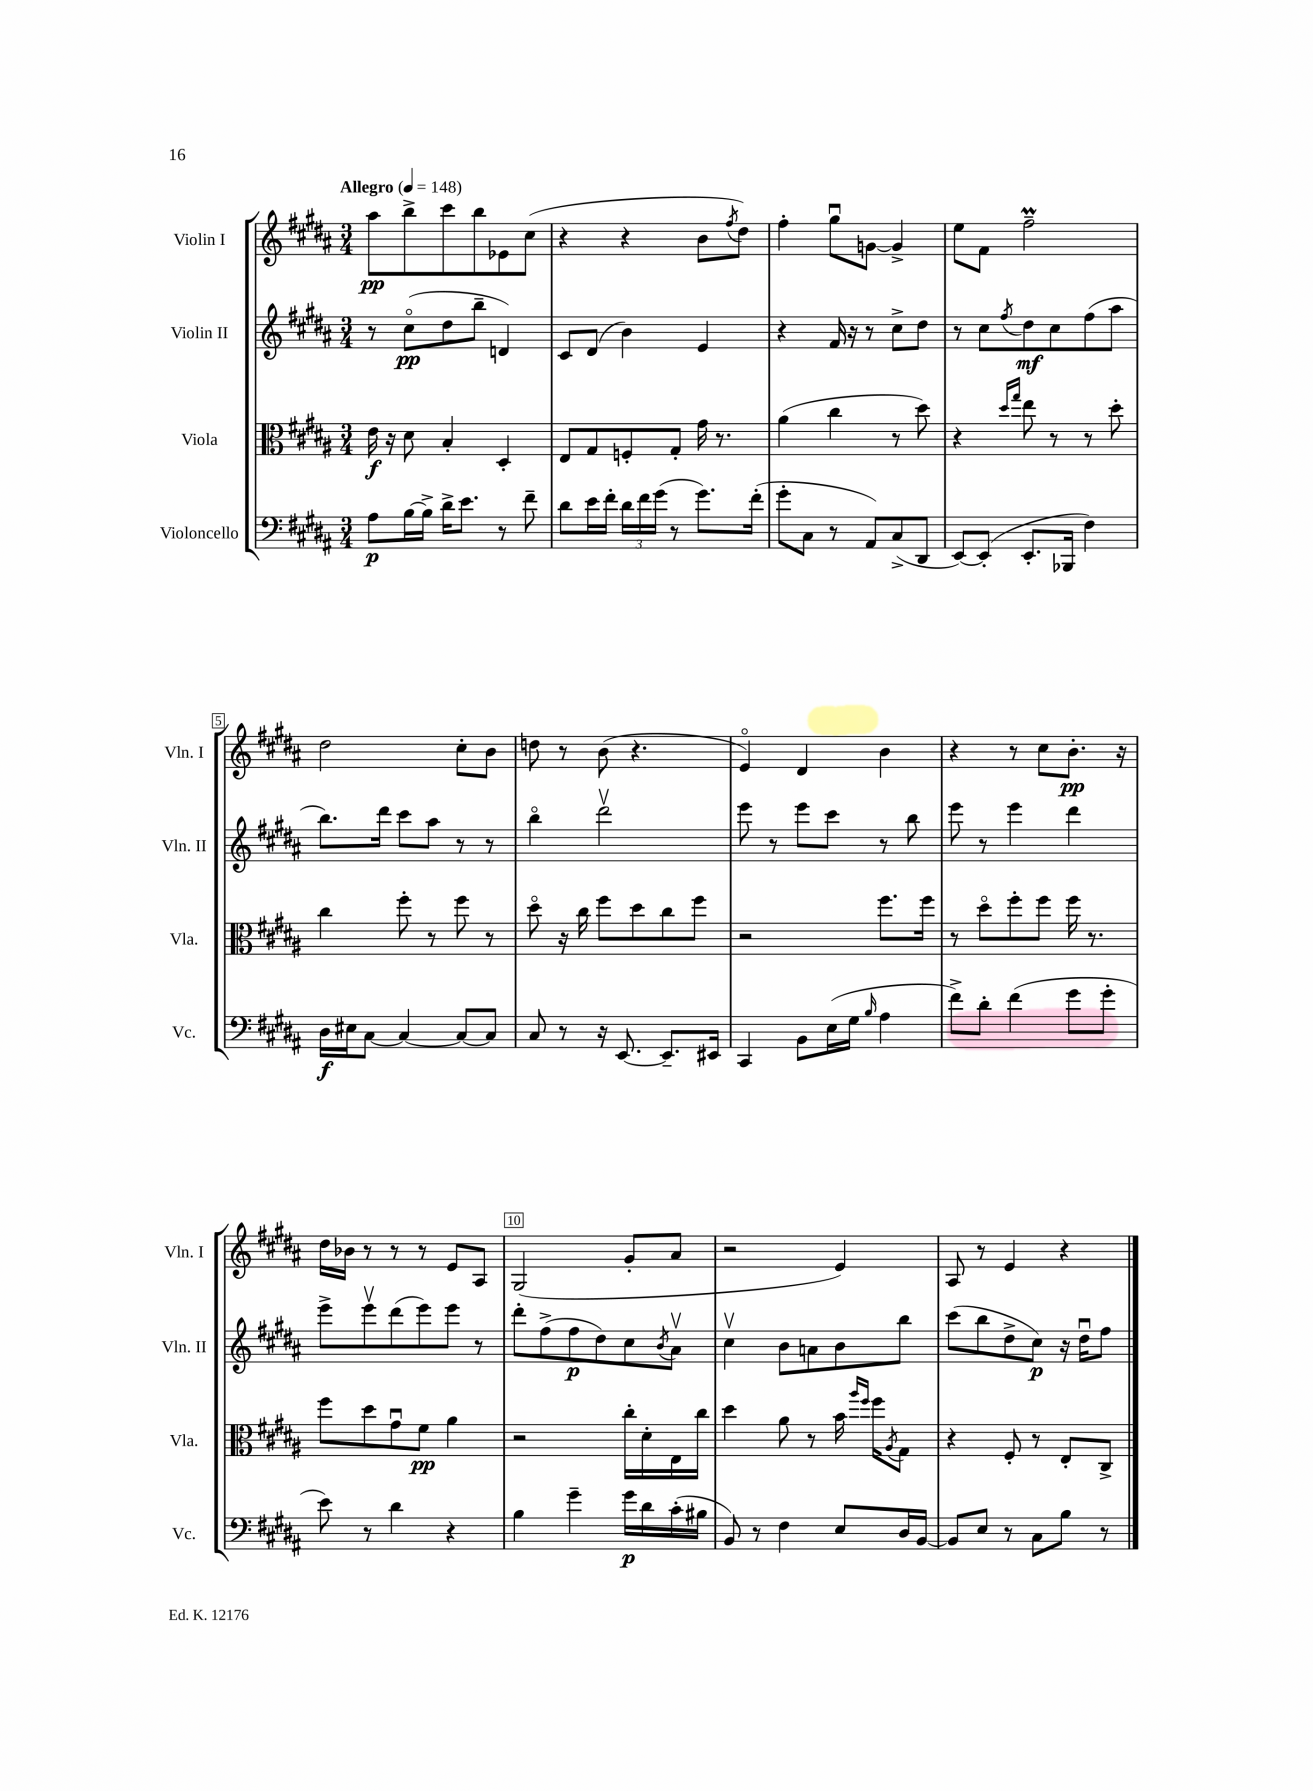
<<
\new StaffGroup <<
\new Staff = "s0" \with { instrumentName = "Violin I" shortInstrumentName = "Vln. I" } {
    \clef treble \key b \major \numericTimeSignature \time 3/4 \tempo "Allegro" 4 = 148
    ais''8\pp b''8-> cis'''8 b''8 ees'8 cis''8( |
    r4 r4 b'8 \acciaccatura { fis''8 } dis''8) |
    fis''4-. gis''8\downbow g'8~ g'4-> |
    e''8 fis'8 fis''2--\prall |
    dis''2 cis''8-. b'8 |
    d''8 r8 b'8( r4. |
    e'4\flageolet) dis'4 b'4 |
    r4 r8 cis''8 b'8.-.\pp r16 |
    dis''16 bes'16 r8 r8 r8 e'8 ais8 |
    gis2( gis'8-. ais'8 |
    r2 e'4) |
    ais8 r8 e'4 r4 \bar "|." |
}
\new Staff = "s1" \with { instrumentName = "Violin II" shortInstrumentName = "Vln. II" } {
    \clef treble \key b \major \numericTimeSignature \time 3/4
    r8 cis''8\flageolet\pp( dis''8 b''8-- d'4) |
    cis'8 dis'8( b'4) e'4 |
    r4 fis'16 r16 r8 cis''8-> dis''8 |
    r8 cis''8 \acciaccatura { fis''8 } dis''8\mf cis''8 fis''8( ais''8 |
    b''8.) dis'''16 cis'''8 ais''8 r8 r8 |
    b''4\flageolet dis'''2\upbow |
    e'''8 r8 e'''8 cis'''8 r8 b''8 |
    e'''8 r8 e'''4 dis'''4 |
    e'''8-> e'''8\upbow dis'''8( e'''8) e'''8 r8 |
    dis'''8-. fis''8->( fis''8\p dis''8) cis''8 \acciaccatura { b'8 } ais'8\upbow |
    cis''4\upbow b'8 a'8 b'8 b''8 |
    cis'''8( b''8 dis''8-> cis''8\p) r16 dis''16\downbow fis''8 \bar "|." |
}
\new Staff = "s2" \with { instrumentName = "Viola" shortInstrumentName = "Vla." } {
    \clef alto \key b \major \numericTimeSignature \time 3/4
    e'16\f r16 dis'8 b4-. dis4-. |
    e8 gis8 f8-. gis8-. gis'16 r8. |
    ais'4( cis''4 r8 dis''8) |
    r4 \grace { dis''16 gis''16 } e''8 r8 r8 dis''8-. |
    cis''4 fis''8-. r8 fis''8 r8 |
    dis''8\flageolet r16 cis''16 fis''8 dis''8 cis''8 fis''8 |
    r2 fis''8. fis''16 |
    r8 dis''8\flageolet fis''8-. fis''8 fis''16 r8. |
    fis''8 dis''8 gis'8\downbow fis'8\pp ais'4 |
    r2 cis''16-. dis'16-. e16 cis''16 |
    dis''4 ais'8 r8 b'16 \grace { ais''16 fis''16 } fis''16 \acciaccatura { ais8 } gis8 |
    r4 fis8-. r8 e8-. cis8-> \bar "|." |
}
\new Staff = "s3" \with { instrumentName = "Violoncello" shortInstrumentName = "Vc." } {
    \clef bass \key b \major \numericTimeSignature \time 3/4
    ais8\p b16~ b16-> dis'16-> e'8. r8 fis'8-- |
    dis'8 e'16 fis'16-. \tuplet 3/2 { dis'16 fis'16 gis'16( } r8 gis'8.) fis'16-.( |
    gis'8-. cis8 r8 ais,8) cis8->( dis,8 |
    e,8~) e,8-.( e,8.-. bes,,16 fis4) |
    dis16\f eis16 cis8~ cis4~ cis8~ cis8 |
    cis8 r8 r16 e,8.~ e,8.-- eis,16 |
    cis,4 b,8 e16( gis16 \grace { b16 } ais4 |
    fis'8->) dis'8-. fis'4( gis'8 gis'8-. |
    e'8) r8 dis'4 r4 |
    b4 gis'4-- gis'16\p dis'16 cis'16-.( bis16 |
    b,8) r8 fis4 e8 dis16 b,16~ |
    b,8 e8 r8 cis8 b8 r8 \bar "|." |
}
>>
>>
\layout { \context { \Score \override BarNumber.break-visibility = ##(#f #t #t) barNumberVisibility = #(every-nth-bar-number-visible 5) \override BarNumber.stencil = #(make-stencil-boxer 0.1 0.3 ly:text-interface::print) } }
